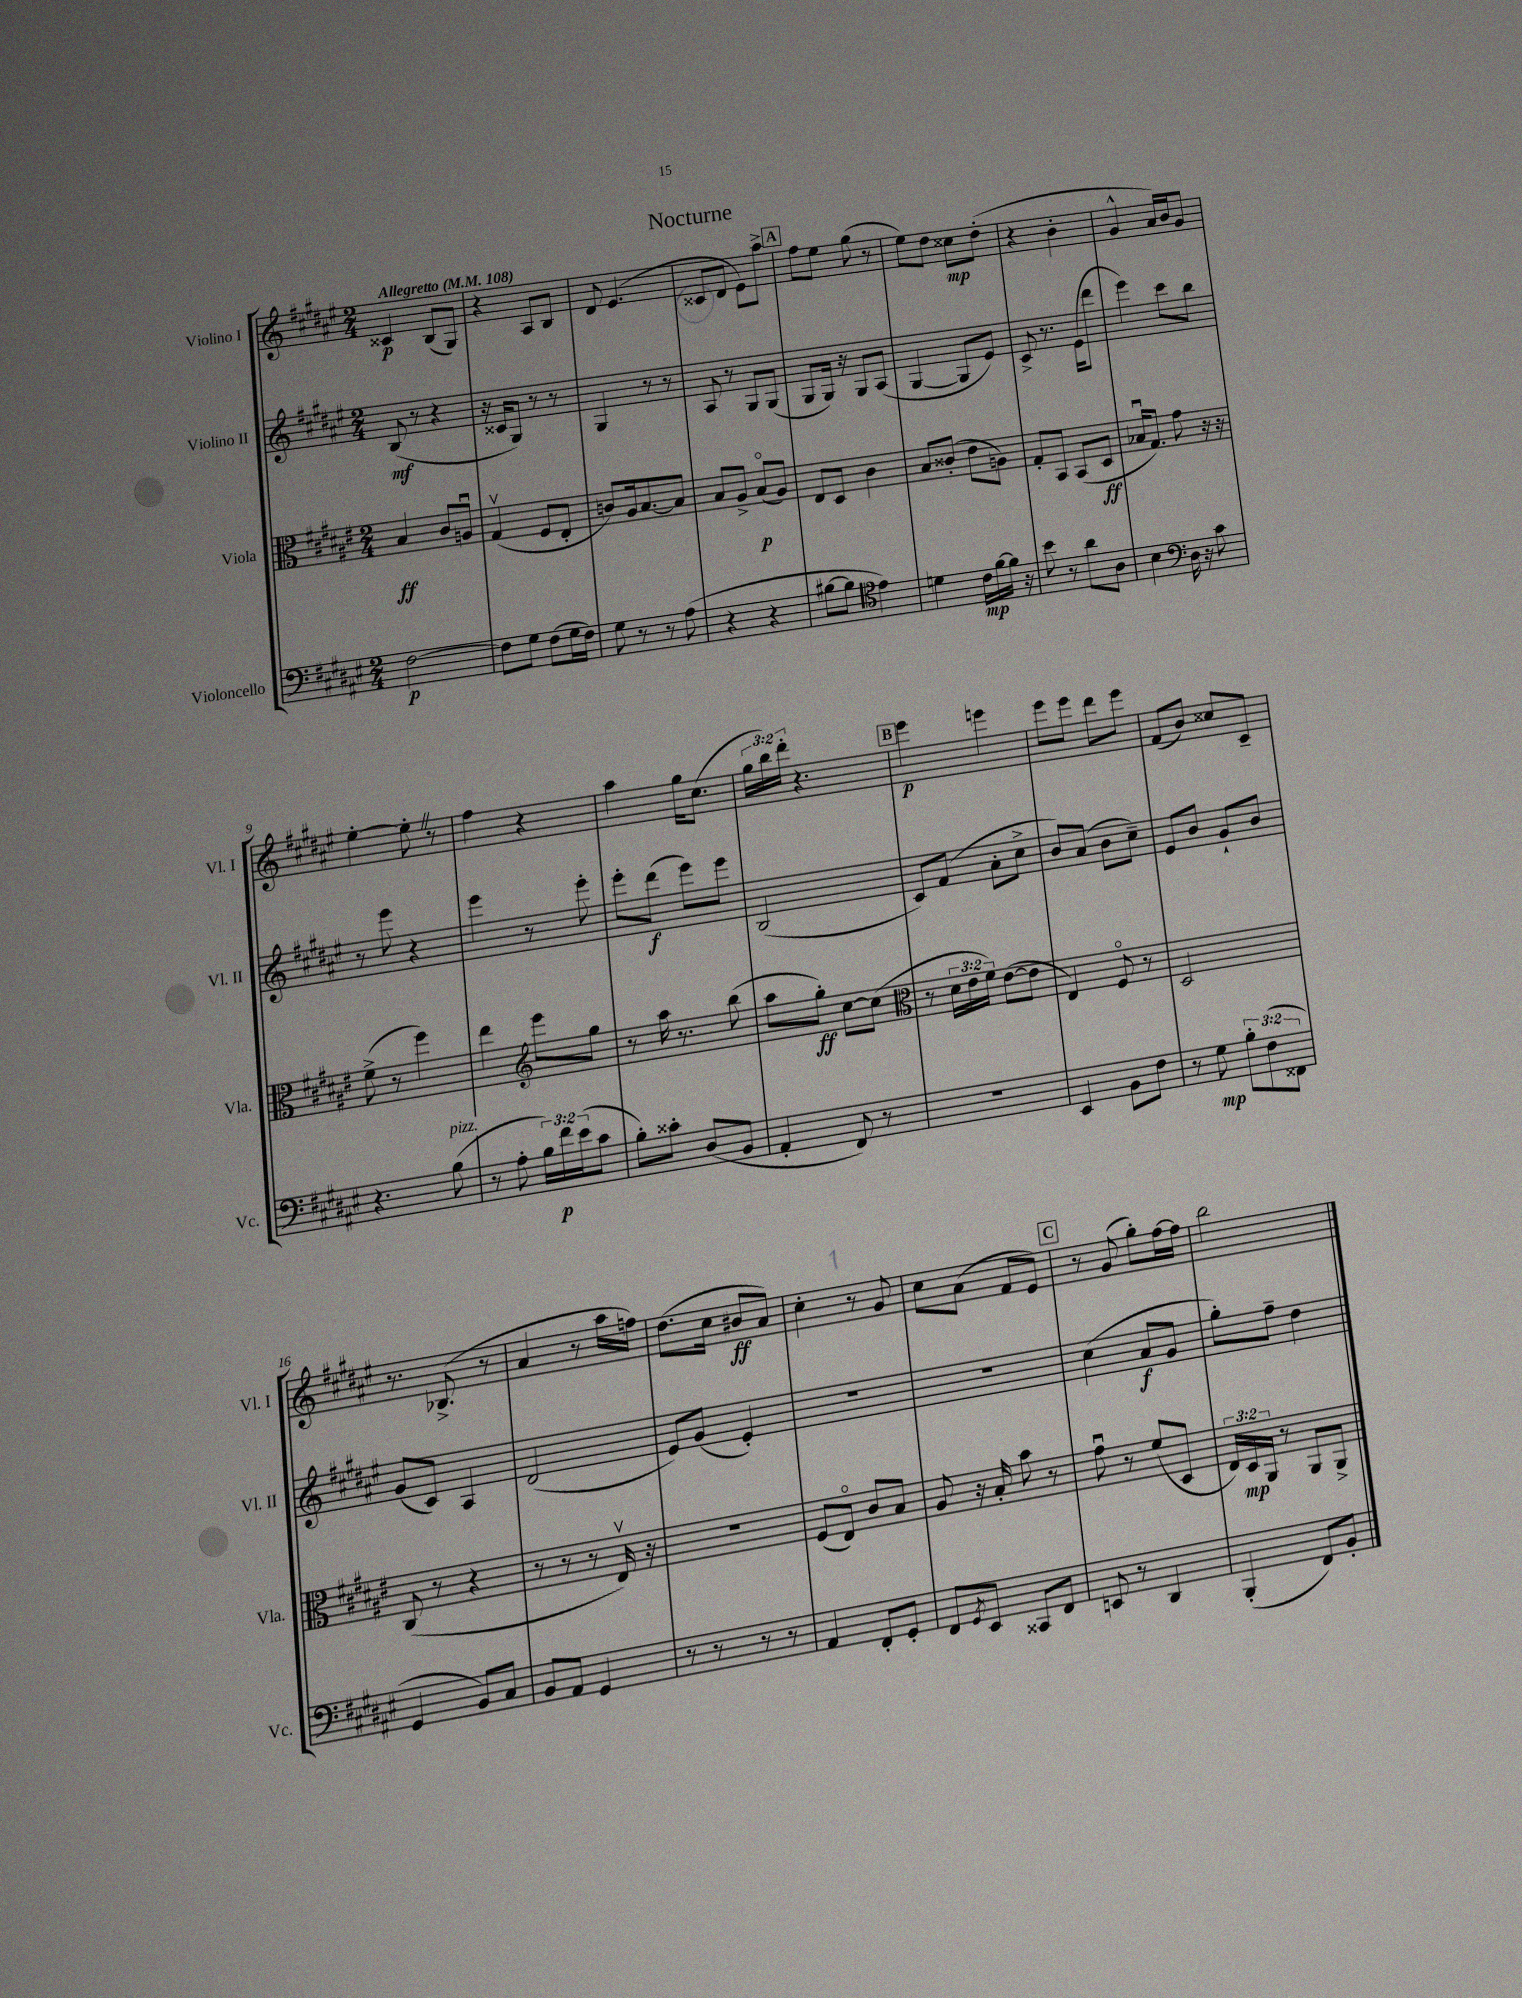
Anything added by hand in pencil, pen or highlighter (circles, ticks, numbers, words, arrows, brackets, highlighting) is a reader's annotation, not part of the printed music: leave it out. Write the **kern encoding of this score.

**kern	**kern	**kern	**kern
*staff4	*staff3	*staff2	*staff1
*clefF4	*clefC3	*clefG2	*clefG2
*k[f#c#g#d#a#e#]	*k[f#c#g#d#a#e#]	*k[f#c#g#d#a#e#]	*k[f#c#g#d#a#e#]
*M2/4	*M2/4	*M2/4	*M2/4
*MM108	*MM108	*MM108	*MM108
[2F#	4B	(8B	4c##
.	.	8r	.
.	8c#	4r	(8B
.	8Au	.	8G#)
=	=	=	=
8F#]	(4G#v	16r	4r
.	.	16c##	.
8G#	.	8G#)	.
(8F#	8F#	8r	8A#
16G#	8E#'	8r	8B
16F#)	.	.	.
=	=	=	=
8G#	8c)	4G#	8d#
8r	16A#	.	(4.e#
.	[8.B	.	.
8r	.	8r	.
(8A#	8B]	8r	.
=	=	=	=
4r	8B	8A#	8c##
.	8A#^	8r	8d#
4r	(8Bo	8G#	8e#)
.	8A#)	(8G#	8aa#^
=	=	=	=
[8B#	8E#	8G#	8ff#
8B#]	8D#	16G#)	8ee#
.	.	16r	.
*clefC4	*	*	*
4e#)	4c#	8G#	(8gg#
.	.	(8A#	8r
=	=	=	=
4d	8B	[4G#	8ee#)
.	(8c##'	.	8dd#
16c#	8e#	8G#]	8cc##
[16f#	.	.	.
16f#]	8A)	8e#)	(8dd#'
16r	.	.	.
=	=	=	=
8b	8G#'	8c#^	4r
8r	8BB	8.r	.
8a#	(8BB	.	4b'
.	.	(16e#	.
8A#	8D#	8ddd#	.
=	=	=	=
4B	16B-u	4eee#)	4g#^^
.	8.G#)	.	.
*clefF4	*	*	*
16D#	8g#	8ccc#	16a#)
16r	.	.	16b
8c#	16r	8bb	8g#
.	16r	.	.
=	=	=	=
4.r	(8f#^	8r	[4ee#'
.	8r	8eee#	.
.	4ff#)	4r	8ee#']
(8B	.	.	8r
=	=	=	=
8r	4ee#	4eee#	4ff#
8A#'	.	.	.
*	*clefG2	*	*
24B)	8eee#	8r	4r
24f#	.	.	.
(24e#	.	.	.
8c#	8gg#	8eee#'	.
=	=	=	=
8B')	8r	8eee#'	4aa#
8c##'	16aa#	(8ddd#	.
.	8.r	.	.
(8D#	.	8eee#)	16gg#
.	.	.	(8.cc#
8BB	(8bb	8eee#	.
=	=	=	=
4AA#'	8aa#	(2B	24gg#
.	.	.	24bb)
.	.	.	24ddd#'
.	8gg#')	.	4.r
8FF#)	[8cc#	.	.
8r	(8cc#]	.	.
=	=	=	=
*	*clefC3	*	*
2r	8r	8c#)	4eee#
.	24d#	(8f#	.
.	24e#	.	.
.	24f#)	.	.
.	([8e#	8a#'	4eee
.	8e#]	8cc#^	.
=	=	=	=
4EE#	4E#)	8b)	8eee#
.	.	(8a#	8eee#
8BB	8F#o	8b	8ddd#
8F#	8r	8cc#~)	8eee#
=	=	=	=
8r	2D#	8e#	(8f#
8G#	.	8b	8b)
12B'	.	8g#`	8cc##
(12F#	.	.	.
.	.	8b	8c#~
12FF##	.	.	.
=	=	=	=
4GG#	(8C#	(8g#	8.r
.	8r	8c#)	.
.	.	.	(8.B-^
8BB)	4r	4A#	.
8C#	.	.	8r
=	=	=	=
8BB	8r	(2d#	4a#
8AA#	8r	.	.
4GG#	8r	.	8r
.	16E#v)	.	16aa#
.	16r	.	16ff)
=	=	=	=
8r	2r	8e#)	(8.dd#
8r	.	(8g#	.
.	.	.	16cc#
8r	.	4e#')	8b#
8r	.	.	8a#)
=	=	=	=
4AA#	(8F#	2r	4cc#'
.	8E#o)	.	.
8FF#'	8c#	.	8r
8GG#'	8B	.	8g#
=	=	=	=
8FF#	8A#	2r	8cc#
8qGG#	.	.	.
8EE#	16r	.	(8a#
.	16B'	.	.
8CC##	8b	.	8f#
8FF#	8r	.	8e#)
=	=	=	=
8EE	8g#u	(4cc#	8r
8r	8r	.	(8g#
4DD#	(8f#	8a#	8gg#')
.	8D#	8g#	[16ff#
.	.	.	16ff#]
=	=	=	=
(4BBB'	24E#)	8gg#')	2bb
.	24D#	.	.
.	24AA#	.	.
.	8r	8ff#~	.
8FF#)	8AA#	4dd#	.
8BB'	8AA#^	.	.
==	==	==	==
*-	*-	*-	*-
